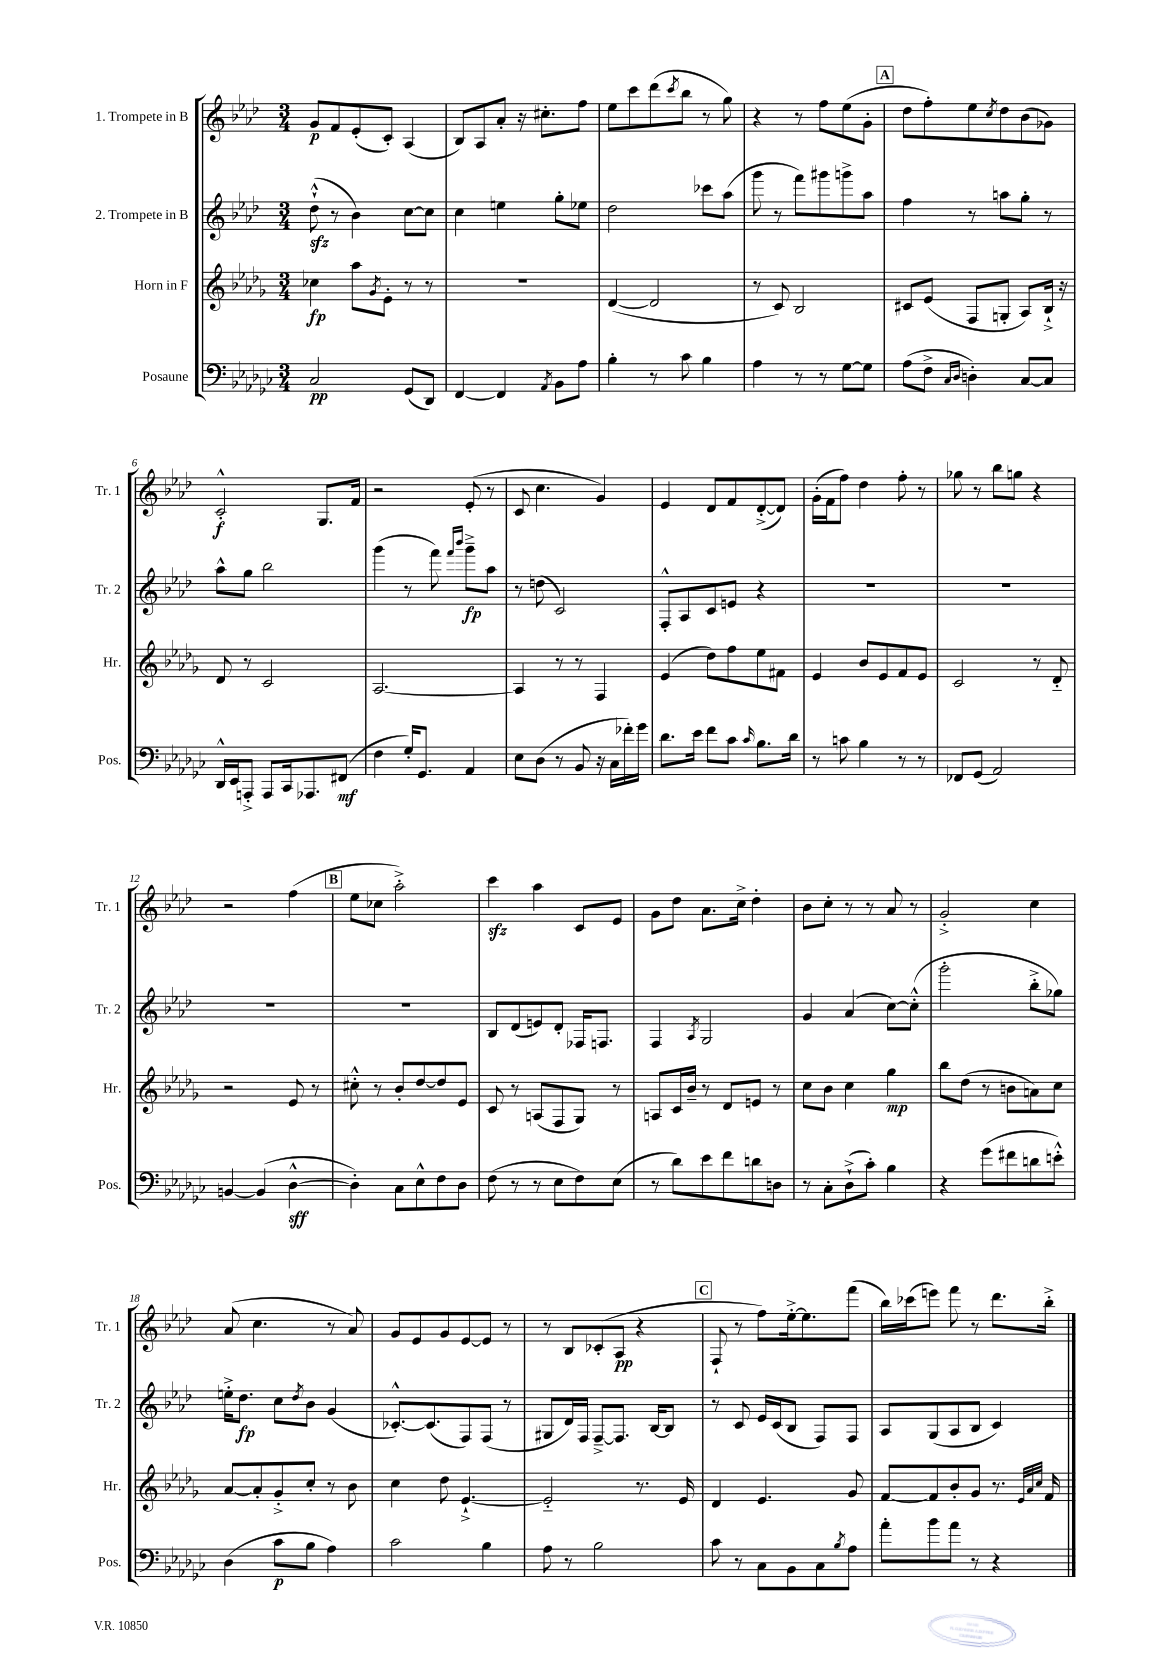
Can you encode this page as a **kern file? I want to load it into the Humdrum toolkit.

**kern	**kern	**kern	**kern
*staff4	*staff3	*staff2	*staff1
*clefF4	*clefG2	*clefG2	*clefG2
*k[b-e-a-d-g-c-]	*k[b-e-a-d-g-]	*k[b-e-a-d-]	*k[b-e-a-d-]
*M3/4	*M3/4	*M3/4	*M3/4
2C-/	4cc-\	(8dd-`^^\	8g/L
.	.	8r	8f/
.	8aa-\L	4b-\)	(8e-'/
.	8qg-/	.	.
.	8e-'\J	.	8c'/J)
(8GG-/L	8r	[8cc\L	(4A-/
8DD-/J)	8r	8cc\]J	.
=	=	=	=
[4FF/	2.r	4cc\	8B-/L)
.	.	.	8A-/
4FF/]	.	4ee\	8a-'/J
.	.	.	16r
.	.	.	8.cc#'\L
8qAA-/	.	.	.
8BB-\L	.	8gg'\L	.
8A-\J	.	8ee-\J	8ff\J
=	=	=	=
4B-'\	([4d-/	2dd-\	8ee-\L
.	.	.	8ccc\
8r	2d-/]	.	(8ddd-\
.	.	.	8qccc/
8c-\	.	.	8bb-\J
4B-\	.	8ccc-\L	8r
.	.	(8aa-\J	8gg\)
=	=	=	=
4A-\	8r	8ggg\	4r
.	8c/)	8r	.
8r	2B-/	8fff\L)	8r
8r	.	8ggg#\	8ff\L
[8G-\L	.	8ggg^\	(8ee-\
8G-\]J	.	8aa-\J	8g'\J
=	=	=	=
(8A-\L	8c#/L	4ff\	8dd-\L
8F^\J	(8e-/J	.	8ff'\)
16qqC-/LL	.	.	.
16qqD-/JJ	.	.	.
4D'\)	8F/L	8r	8ee-\
.	.	.	8qcc/
.	8G'/J	8aa\L	8dd-\
[8C-/L	8A-/L)	8gg'\J	(8b-\
8C-/]J	16B-`^/Jk	8r	8g-\J)
.	16r	.	.
=	=	=	=
16DD-^^/LL	8d-/	8aa-^^\L	2c'^^/
16EE-/J	.	.	.
8AAA'^/J	8r	8gg\J	.
8AAA/L	2c/	2bb-\	.
16CC-/k	.	.	.
8.AAA-/	.	.	.
.	.	.	8.G/L
(8FF#/J	.	.	.
.	.	.	16f/Jk
=	=	=	=
4F\	[2.A-/	(4ggg\	2r
16G-'/LK)	.	8r	.
8.GG-/J	.	.	.
.	.	8fff\)	.
.	.	16qqfff/LL	.
.	.	16qqbbb-/JJ	.
4AA-/	.	8ggg~^\L	(8e-'/
.	.	8aa-\J	8r
=	=	=	=
8E-\L	4A-/]	8r	8c/
(8D-\J	.	(8dd\	4.cc\
8r	8r	2c/)	.
8BB-/	8r	.	.
16r	4F/	.	4g/)
16C-\LL	.	.	.
16f-'\)	.	.	.
16g-\JJ	.	.	.
=	=	=	=
8.d-\L	(4e-/	8F'^^/L	4e-/
.	.	8A-/	.
16e-\Jk	.	.	.
8f\L	8dd-\L)	8c/	8d-/L
8c-\J	8ff\	8e/J	8f/
16qqc-/	.	.	.
8.B-\L	8ee-\	4r	([8d-'^/
.	8f#\J	.	8d-/]J)
16d-\Jk	.	.	.
=	=	=	=
8r	4e-/	2.r	(16g'\LL
.	.	.	16f\J
8c\	.	.	8ff\J)
4B-\	8b-/L	.	4dd-\
.	8e-/	.	.
8r	8f/	.	8ff'\
8r	8e-/J	.	8r
=	=	=	=
8FF-/L	2c/	2.r	8gg-\
(8GG-/J	.	.	8r
2AA-/)	.	.	8bb-\L
.	.	.	8gg\J
.	8r	.	4r
.	8d-'~/	.	.
=	=	=	=
[4BB/	2r	2.r	2r
(4BB/]	.	.	.
[4D-^^\	8e-/	.	(4ff\
.	8r	.	.
=	=	=	=
4D-'\])	8cc#'^^\	2.r	8ee-\L
.	8r	.	8cc-\J
8C-\L	8b-'/L	.	2aa-'^\)
8E-^^\	[8dd-/	.	.
8F\	8dd-/]	.	.
8D-\J	8e-/J	.	.
=	=	=	=
(8F\	8c/	8B-/L	4ccc\
8r	8r	(8d-/	.
8r	(8A/L	8e/)	4aa-\
8E-\L	8F/	8d-'/J	.
8F\)	8G-/J)	16F-/LK	8c/L
.	.	8.F/J	.
(8E-\J	8r	.	8e-/J
=	=	=	=
8r	8A/L	4F/	8g\L
8d-\L)	16c/L	.	8dd-\J
.	16b-~/JJ	.	.
.	.	8qA-/	.
8e-\	8r	2G/	8.a-\L
8f\	8d-/L	.	.
.	.	.	16cc^\Jk
8d\	8e/J	.	4dd-'\
8D\J	8r	.	.
=	=	=	=
8r	8cc\L	4g/	8b-\L
8C-'\L	8b-\J	.	8cc'\J
(8D-`^\	4cc\	(4a-/	8r
8c-'\J)	.	.	8r
4B-\	4gg-\	[8cc\L)	8a-/
.	.	(8cc'^^\]J	8r
=	=	=	=
4r	8bb-\L	2ggg'\	2g'^/
.	(8dd-\J	.	.
(8g-\L	8r	.	.
8f#\	8b\L	.	.
8d\	8a\)	8bb-'^\L	4cc\
8e'^^\J)	8cc\J	8gg-\J)	.
=	=	=	=
(4D-\	[8a-/L	16ee'^\LK	(8a-/
.	.	8.dd-\J	.
.	8a-'/]	.	4.cc\
8c-\L	8g-'^/	8cc\L	.
.	.	8qdd-/	.
8B-\J	8cc'/J	8b-\J	.
4A-\)	8r	(4g/	8r
.	8b-\	.	8a-/)
=	=	=	=
2c-\	4cc\	[8.c-'^^/L)	8g/L
.	.	.	8e-/
.	.	(8.c-/]	.
.	8dd-\	.	8g/
.	[4.e-`^/	8F/)	[8e-/
4B-\	.	(8F/J	8e-/]J
.	.	8r	8r
=	=	=	=
8A-\	2e-'~/]	8G#/L	8r
8r	.	16d-/L)	8B-/L
.	.	16F/JJ	.
2B-\	.	[8F~^/L	(8c-'/
.	.	8.F/]J	8A-/J
.	8.r	.	4r
.	.	[16B-/LK	.
.	.	8B-/]J	.
.	16e-/	.	.
=	=	=	=
8c-\	4d-/	8r	8F`/
8r	.	8c/	8r
8C-\L	4.e-/	16e-/LL	8ff\L)
.	.	(16c/J	.
8BB-\	.	8B-/J	[16ee-'^\k
.	.	.	8.ee-\]
8C-\	.	8F/L)	.
8qB-/	.	.	.
8A-\J	8g-/	8F/J	(8fff\J
=	=	=	=
8a-'\L	[8f/L	8A-/L	16bb-\LL)
.	.	.	(16ccc-\J
8b-\	8f/]	(8G/	8eee\J)
8a-\J	8b-'/	8A-/	8fff\
8r	8g-/J	8B-/J	8r
4r	8.r	4c/)	8.ddd-\L
.	32qqe-/LLL	.	.
.	32qqa-/	.	.
.	32qqcc/JJJ	.	.
.	16f/	.	16bb-'^\Jk
==	==	==	==
*-	*-	*-	*-
